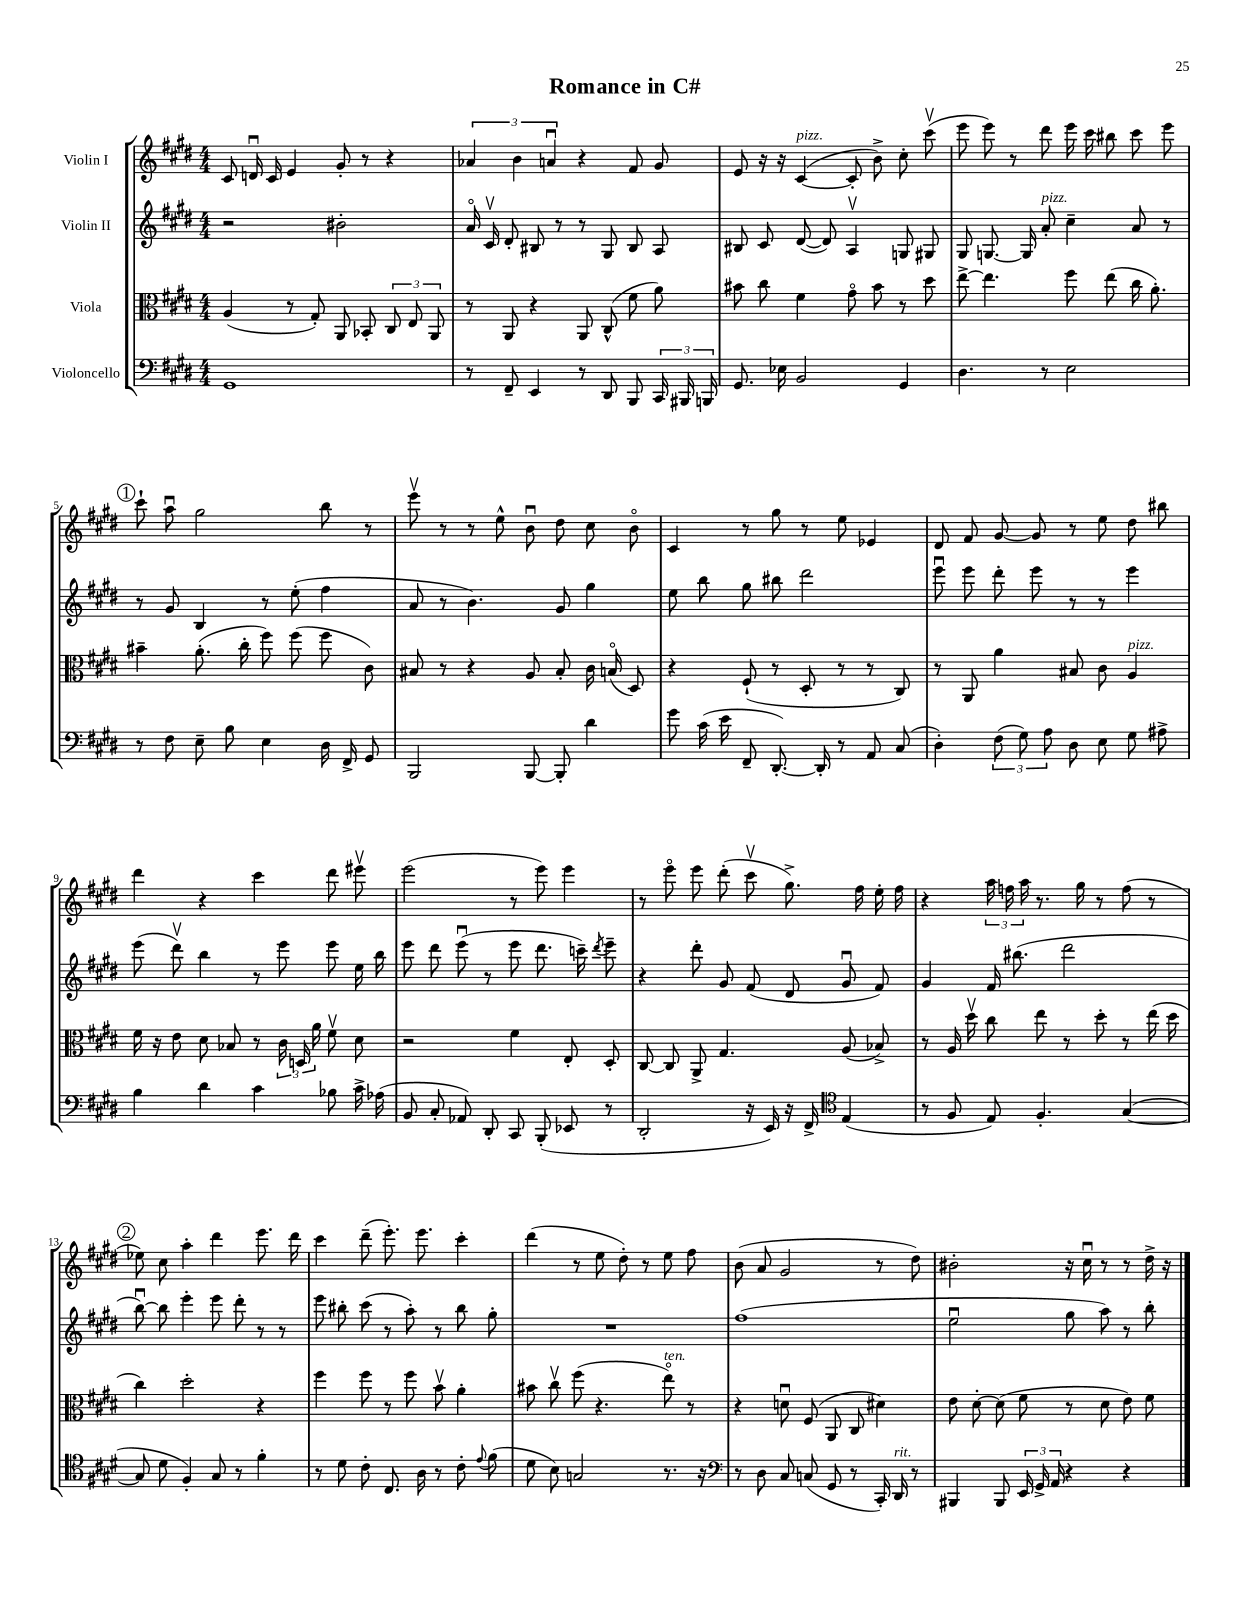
\header { title = "Romance in C#" }
<<
\new StaffGroup <<
\new Staff = "s0" \with { instrumentName = "Violin I" } {
    \clef treble \key e \major \numericTimeSignature \time 4/4
    \autoBeamOff cis'8 d'16\downbow cis'16 e'4 gis'8-. r8 r4 |
    \tuplet 3/2 { aes'4 b'4 a'4\downbow } r4 fis'8 gis'8 |
    e'8 r16 r16 cis'4~^\markup { \italic "pizz." }( cis'8-. b'8->) cis''8-. cis'''8\upbow( |
    e'''8 e'''8) r8 dis'''8 e'''16 cis'''16 bis''8 cis'''8 e'''8 |
    \mark \markup { \circle "1" } cis'''8-! a''8\downbow gis''2 b''8 r8 |
    e'''8\upbow r8 r8 e''8-^ b'8\downbow dis''8 cis''8 b'8\flageolet |
    cis'4 r8 gis''8 r8 e''8 ees'4 |
    dis'8 fis'8 gis'8~ gis'8 r8 e''8 dis''8 bis''8 |
    dis'''4 r4 cis'''4 dis'''8 eis'''8\upbow |
    e'''2( r8 e'''8) e'''4 |
    r8 e'''8\flageolet e'''8 dis'''8-.( cis'''8\upbow gis''8.->) fis''16 e''16-. fis''16 |
    r4 \tuplet 3/2 { a''16 f''16 a''16 } r8. gis''16 r8 f''8( r8 |
    \mark \markup { \circle "2" } ees''8) cis''8 a''4-. dis'''4 e'''8. dis'''16 |
    cis'''4 dis'''8--( e'''8.-.) e'''8. cis'''4-. |
    dis'''4( r8 e''8 dis''8-.) r8 e''8 fis''8 |
    b'8( a'8 gis'2 r8 dis''8) |
    bis'2-. r16 cis''16\downbow r8 r8 dis''16-> r16 \bar "|." |
}
\new Staff = "s1" \with { instrumentName = "Violin II" } {
    \clef treble \key e \major \numericTimeSignature \time 4/4
    \autoBeamOff r2 bis'2-. |
    a'16\flageolet cis'16\upbow dis'8-. bis8 r8 r8 gis8 bis8 a8 |
    bis8 cis'8 dis'8~( dis'8) a4\upbow g8 gis8 |
    gis8 g8.~ g16 a'8-.^\markup { \italic "pizz." } cis''4-- a'8 r8 |
    \mark \markup { \circle "1" } r8 gis'8 b4 r8 e''8-.( fis''4 |
    a'8 r8 b'4.) gis'8 gis''4 |
    e''8 b''8 gis''8 bis''8 dis'''2 |
    e'''8\downbow e'''8 dis'''8-. e'''8 r8 r8 e'''4 |
    e'''8( dis'''8\upbow) b''4 r8 e'''8 e'''8 e''16 b''16 |
    e'''8 dis'''8 e'''8\downbow( r8 e'''8 dis'''8. c'''16--) \acciaccatura { dis'''8 } e'''8-- |
    r4 dis'''8-. gis'8 fis'8( dis'8 gis'8\downbow fis'8) |
    gis'4 fis'16 bis''8.( dis'''2 |
    \mark \markup { \circle "2" } b''8~\downbow) b''8 e'''4-. e'''8 dis'''8-. r8 r8 |
    e'''8 bis''8-. cis'''8( r8 a''8-.) r8 bis''8 gis''8-. |
    R1 |
    fis''1( |
    e''2\downbow gis''8 a''8) r8 b''8-. \bar "|." |
}
\new Staff = "s2" \with { instrumentName = "Viola" } {
    \clef alto \key e \major \numericTimeSignature \time 4/4
    \autoBeamOff a4( r8 gis8-.) a,8 bes,8-. \tuplet 3/2 { cis8 e8 a,8 } |
    r8 a,8 r4 a,8 cis8-^( fis'8 a'8) |
    bis'8 cis''8 fis'4 gis'8\flageolet bis'8 r8 dis''8 |
    e''8~-> e''4. fis''8 e''8( cis''16 a'8.-.) |
    \mark \markup { \circle "1" } bis'4-- a'8.-.( cis''16-. fis''8) fis''8( fis''8 cis'8) |
    bis8 r8 r4 a8 bis8-. cis'16 b16\flageolet( dis8) |
    r4 fis8-!( r8 dis8-. r8 r8 cis8) |
    r8 a,8 a'4 bis8 cis'8 a4^\markup { \italic "pizz." } |
    fis'16 r16 e'8 dis'8 bes8 r8 \tuplet 3/2 { cis'16 d16 a'16 } fis'8\upbow dis'8 |
    r2 fis'4 e8-. dis8-. |
    cis8~ cis8 a,8-> gis4. a8( bes8->) |
    r8 a16 dis''16\upbow cis''8 e''8 r8 dis''8-. r8 e''16( dis''16 |
    \mark \markup { \circle "2" } cis''4) dis''2-. r4 |
    fis''4 fis''8 r8 fis''8 b'8\upbow a'4-. |
    bis'8 cis''8\upbow fis''8( r4. e''8\flageolet^\markup { \italic "ten." }) r8 |
    r4 d'8\downbow fis8( a,8 cis8 dis'4) |
    e'8 dis'8~-. dis'8( fis'8 r8 dis'8 e'8) fis'8 \bar "|." |
}
\new Staff = "s3" \with { instrumentName = "Violoncello" } {
    \clef bass \key e \major \numericTimeSignature \time 4/4
    \autoBeamOff gis,1 |
    r8 fis,8-- e,4 r8 dis,8 b,,8 \tuplet 3/2 { cis,16 bis,,16 b,,16 } |
    gis,8. ees16 b,2 gis,4 |
    dis4. r8 e2 |
    \mark \markup { \circle "1" } r8 fis8 e8-- b8 e4 dis16 fis,16-> gis,8 |
    b,,2 b,,8~ b,,8-. dis'4 |
    gis'8 cis'16( e'16 fis,8-- dis,8.~-.) dis,16-. r8 a,8 cis8( |
    dis4-.) \tuplet 3/2 { fis8( gis8) a8 } dis8 e8 gis8 ais8-> |
    b4 dis'4 cis'4 bes8 cis'16-> aes16( |
    b,8 cis8-. aes,8) dis,8-. cis,8 b,,8-.( ees,8 r8 |
    dis,2-. r16 e,16) r16 fis,16-> \clef tenor e4( |
    r8 fis8 e8) fis4.-. gis4~( |
    \mark \markup { \circle "2" } gis8 dis'8 fis4-.) gis8 r8 fis'4-. |
    r8 dis'8 cis'8-. cis8. a16 r8 cis'8-. \appoggiatura { e'8 } fis'8( |
    dis'8 b8) g2 r8. r16 |
    \clef bass r8 dis8 cis8 c8( gis,8 r8 cis,16-.) dis,16^\markup { \italic "rit." } r8 |
    bis,,4 bis,,8 \tuplet 3/2 { e,16 gis,16-> a,16 } r4 r4 \bar "|." |
}
>>
>>
